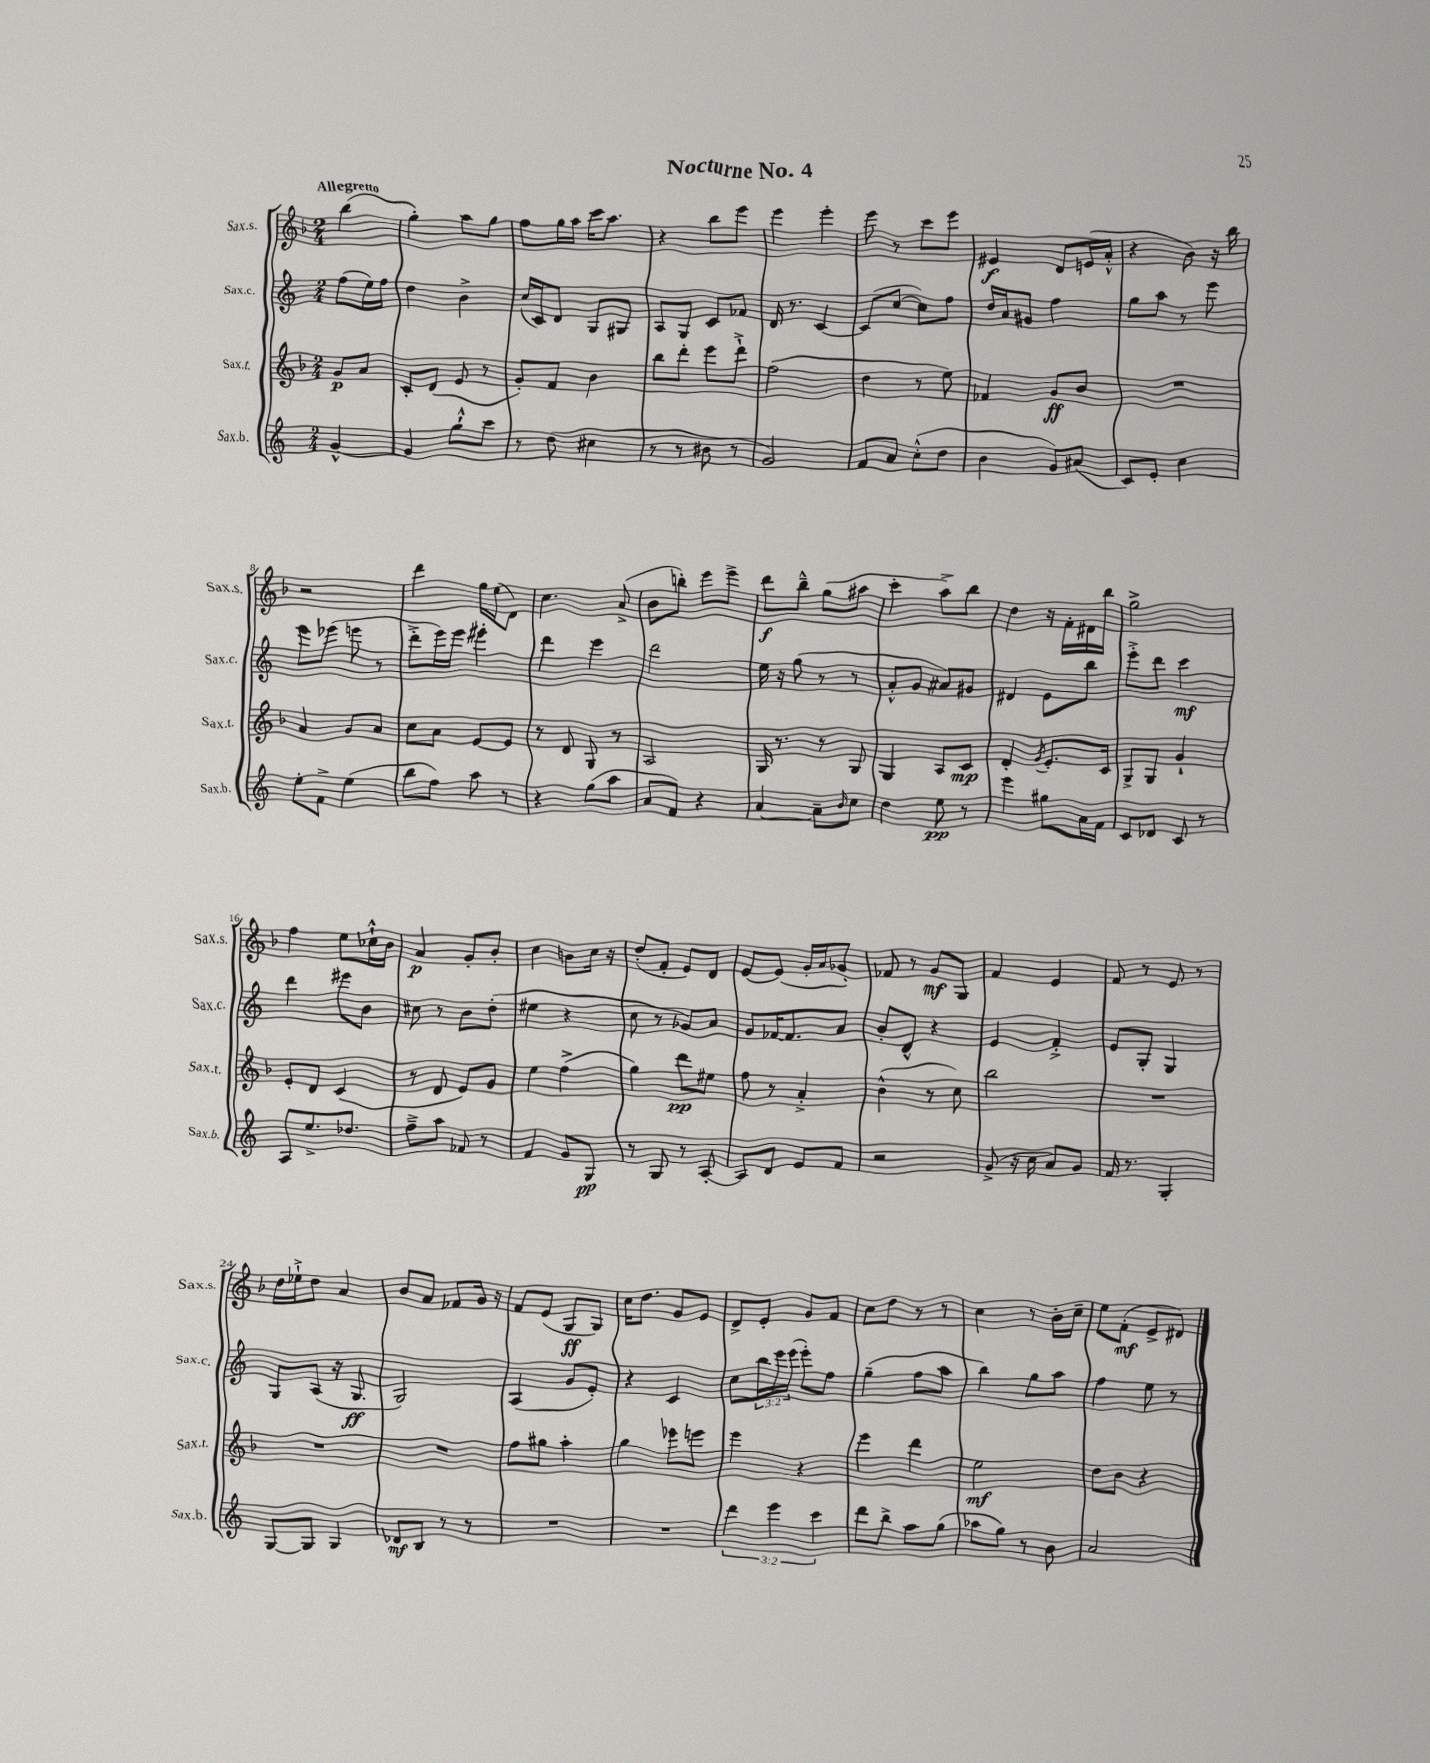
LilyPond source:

\header { title = "Nocturne No. 4" }
<<
\new StaffGroup <<
\new Staff = "s0" \with { instrumentName = "Sax.s." shortInstrumentName = "Sax.s." } {
    \clef treble \key f \major \numericTimeSignature \time 2/4 \partial 4 \tempo "Allegretto"
    bes''4( |
    g''4-.) a''8 g''8 |
    f''8 g''16 a''16 c'''16 a''8. |
    r4 bes''8 e'''8 |
    e'''4 e'''4-. |
    e'''8 r8 c'''8 e'''8 |
    eis'4\f d'8 e'16( a'16-.-^ |
    r4 bes'8) r16 bes''16 |
    r2 |
    d'''4 g''16 e''16( d'8) |
    c''4. a'8->( |
    bes'8 b''8-.) e'''8 e'''8-> |
    d'''8\f bes''8---^ g''8( ais''8 |
    c'''4-. a''8->) bes''8 |
    d''4 r16 f'16-. dis'16 bes''16 |
    g''2-> |
    f''4 e''8 ces''16-!-^ bes'16 |
    a'4\p g'8-. bes'8-. |
    c''4 b'8 c''16 r16 |
    d''8-.( f'8-. e'8) d'8 |
    e'8~ e'8( g'16-. a'16 ges'8-.) |
    fes'8 r8 g'8\mf g8 |
    f'4 e'4 |
    f'8 r8 e'8 r8 |
    d''16 ees''16-!-> d''8 a'4 |
    bes'8 a'8 fes'8 g'16 r16 |
    f'8 e'8( g8\ff g8) |
    c''16 d''8. g'8 e'8 |
    d'8-> e'8-. g'8 f'8 |
    c''8 d''8 r8 r8 |
    c''4 r8 bes'16-. c''16-- |
    e''8 f'8-.\mf( e'8-> dis'8) \bar "|." |
}
\new Staff = "s1" \with { instrumentName = "Sax.c." shortInstrumentName = "Sax.c." } {
    \clef treble \key c \major \numericTimeSignature \time 2/4 \override Staff.TupletNumber.text = #tuplet-number::calc-fraction-text \partial 4
    f''8( e''16) f''16 |
    d''4 b'4-> |
    c''16( c'16) d'8 g8 gis8 |
    a8 g8 c'8 fes'8 |
    d'16 r8. c'4~ |
    c'8( c''8~ c''8) f''8 |
    d''16 a'16 gis'8 f''4 |
    g''8 a''8 r8 e'''8 |
    e'''8 ees'''8( e'''8 r8 |
    d'''8-.-> e'''16) e'''16 eis'''4-. |
    d'''4 e'''4 |
    d'''2 |
    e''16 r16 g''8( r8 r8 |
    a'8-.-^ g'8 ais'8) gis'8 |
    dis'4 e'8 b''8 |
    e'''8-.-> d'''8 c'''4\mf |
    d'''4 eis'''8 b'8 |
    cis''8 r8 b'8 d''8-.( |
    eis''4 r4 |
    c''8 r8 ges'8) a'8 |
    g'8 fes'16~ fes'8. a'8 |
    b'8-. d'8-^ r4 |
    e'4 f'4-.-> |
    e'8 g8-. g4 |
    g8 a8( r16 g8.\ff |
    g2) |
    a4( g'8 e'8-.) |
    r4 c'4 |
    c''8 \tuplet 3/2 { b''16 e'''16 e'''16( } e'''8-.) f''8 |
    g''4--( f''8 a''8 |
    b''4) g''8 a''8 |
    f''4 e''8 r8 \bar "|." |
}
\new Staff = "s2" \with { instrumentName = "Sax.t." shortInstrumentName = "Sax.t." } {
    \clef treble \key f \major \numericTimeSignature \time 2/4 \partial 4
    g'8\p a'8 |
    c'8-. d'8( e'8 r8 |
    g'8-.) f'8 bes'4 |
    bes''8 d'''8-. e'''8 d'''8-!-> |
    f''2( |
    d''4 r8 e''8) |
    fes'4 g'8\ff bes'8 |
    R2 |
    a'4 g'8 a'8 |
    c''8 a'8 e'8~ e'8 |
    r8 d'8 g8 r8 |
    a2 |
    g16 r8. r8 g8 |
    g4 a8 c'8\mp |
    d'4-. \acciaccatura { g'8 } e'8.-. c'16 |
    g8-> g8 g'4-! |
    e'8-. d'8 c'4( |
    r8 d'8 e'8) g'8 |
    e''4 f''4->( |
    g''4) d'''8\pp eis''8 |
    f''8 r8 a'4-.-> |
    bes'4-^( r8 c''8) |
    bes''2 |
    R2 |
    R2 |
    R2 |
    f''8 gis''8 a''4-. |
    g''4 ees'''8 e'''8 |
    e'''4 r4 |
    e'''4 d'''4 |
    e''2\mf |
    d''8 bes'8 r4 \bar "|." |
}
\new Staff = "s3" \with { instrumentName = "Sax.b." shortInstrumentName = "Sax.b." } {
    \clef treble \key c \major \numericTimeSignature \time 2/4 \override Staff.TupletNumber.text = #tuplet-number::calc-fraction-text \partial 4
    g'4~-^ |
    g'4 g''8-!-^ c'''8 |
    r8 d''8( cis''4 |
    r8 r8 bis'8 r8 |
    g'2) |
    f'8 a'8 c''8-.-^( d''8 |
    b'4 g'8) ais'8( |
    c'8) e'8-. c''4 |
    e''8-. f'8-> e''4( |
    b''8 f''8) a''8 r8 |
    r4 g''8( a''8 |
    a'8 f'8) r4 |
    a'4~ a'8-- \grace { b'16 } c''8 |
    d''4 e''8\pp r8 |
    e'''4 gis''8 a'16 f'16 |
    c'8 des'8 c'8 r8 |
    a8 e''8.-> des''8. |
    f''8---> a''8 fes'8 r8 |
    f'4 g'8 g8\pp |
    r8 g8 r8 a8~-. |
    a8 d'8 e'8 f'8 |
    r2 |
    g'8->( r16 c''16 a'8) g'8 |
    f'16 r8. g4-. |
    g8~ g8 g4 |
    des'8\mf b8 r8 r8 |
    R2 |
    R2 |
    \tuplet 3/2 { d'''4 e'''4 c'''4 } |
    d'''8 b''8-> a''8 g''8( |
    aes''8 g''8) r8 b'8 |
    a'2 \bar "|." |
}
>>
>>
